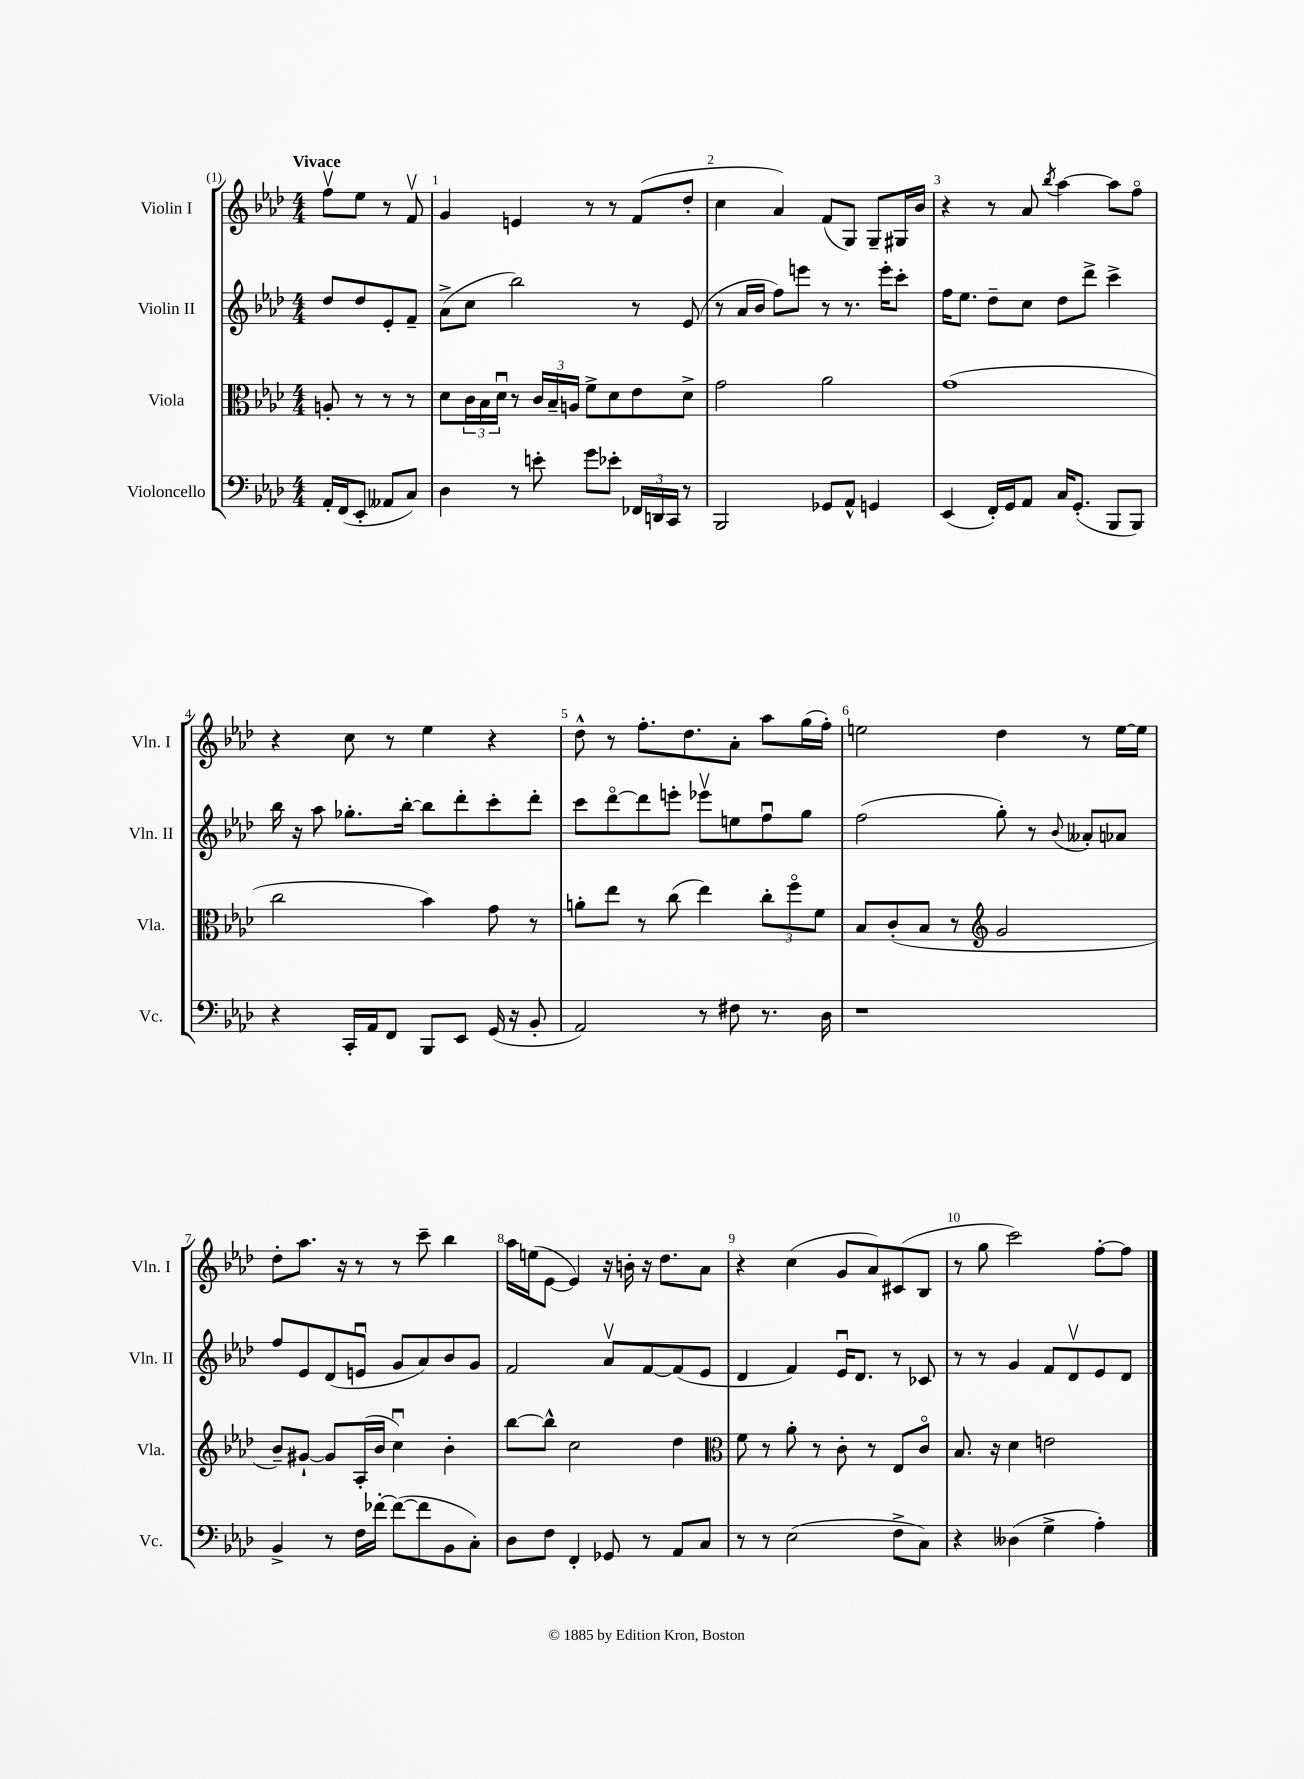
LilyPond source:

<<
\new StaffGroup <<
\new Staff = "s0" \with { instrumentName = "Violin I" shortInstrumentName = "Vln. I" } {
    \clef treble \key aes \major \numericTimeSignature \time 4/4 \partial 2 \tempo "Vivace"
    f''8\upbow ees''8 r8 f'8\upbow |
    g'4 e'4 r8 r8 f'8( des''8-. |
    c''4 aes'4) f'8( g8) g8-- gis16 bes'16 |
    r4 r8 aes'8 \acciaccatura { bes''8 } aes''4~ aes''8 f''8\flageolet |
    r4 c''8 r8 ees''4 r4 |
    des''8-^ r8 f''8.-. des''8. aes'8-. aes''8 g''16( f''16-.) |
    e''2 des''4 r8 e''16~ e''16 |
    des''8-. aes''8. r16 r8 r8 c'''8-- bes''4 |
    aes''16 e''16( ees'8~ ees'4) r16 b'16-. r16 des''8. aes'8 |
    r4 c''4( g'8 aes'8) cis'8( bes8 |
    r8 g''8 c'''2) f''8~-. f''8 \bar "|." |
}
\new Staff = "s1" \with { instrumentName = "Violin II" shortInstrumentName = "Vln. II" } {
    \clef treble \key aes \major \numericTimeSignature \time 4/4 \partial 2
    des''8 des''8 ees'8-. f'8-- |
    aes'8->( c''8 bes''2) r8 ees'8( |
    r8 aes'16 bes'16 f''8) e'''8 r8 r8. e'''16-. c'''8-. |
    f''16 ees''8. des''8-- c''8 des''8 des'''8-> c'''4-> |
    bes''16 r16 aes''8 ges''8.-. bes''16~-. bes''8 des'''8-. c'''8-. des'''8-. |
    c'''8 des'''8~\flageolet des'''8 e'''8-. ees'''8\upbow e''8 f''8\downbow g''8 |
    f''2( g''8-.) r8 \appoggiatura { bes'8 } aeses'8-. aes'8 |
    f''8 ees'8 des'8( e'8\downbow g'8 aes'8) bes'8 g'8 |
    f'2 aes'8\upbow f'8~ f'8( ees'8 |
    des'4 f'4) ees'16\downbow des'8. r8 ces'8 |
    r8 r8 g'4 f'8 des'8\upbow ees'8 des'8 \bar "|." |
}
\new Staff = "s2" \with { instrumentName = "Viola" shortInstrumentName = "Vla." } {
    \clef alto \key aes \major \numericTimeSignature \time 4/4 \partial 2
    a8-. r8 r8 r8 |
    des'8 \tuplet 3/2 { c'16 bes16 des'16\downbow } r8 \tuplet 3/2 { c'16 bes16-- a16 } f'8-> des'8 ees'8 des'8-> |
    g'2 aes'2 |
    g'1( |
    c''2 bes'4) g'8 r8 |
    a'8-. ees''8 r8 c''8( ees''4) \tuplet 3/2 { c''8-. f''8\flageolet f'8 } |
    bes8 c'8-.( bes8 r8 \clef treble g'2 |
    bes'8--) gis'8~-! gis'8 aes16-.( bes'16 c''4\downbow) bes'4-. |
    bes''8~ bes''8-^ c''2 des''4 |
    \clef alto f'8 r8 aes'8-. r8 c'8-. r8 ees8 c'8\flageolet |
    bes8. r16 des'4 e'2 \bar "|." |
}
\new Staff = "s3" \with { instrumentName = "Violoncello" shortInstrumentName = "Vc." } {
    \clef bass \key aes \major \numericTimeSignature \time 4/4 \partial 2
    aes,16-. f,16( ees,8-. aeses,8 c8) |
    des4 r8 e'8-. g'8 ees'8-. \tuplet 3/2 { fes,16 d,16 c,16 } r8 |
    bes,,2 ges,8 aes,8-^ g,4 |
    ees,4( f,16-.) g,16 aes,8 c16 g,8.-.( bes,,8 bes,,8) |
    r4 c,16-. aes,16 f,8 bes,,8 ees,8 g,16( r16 bes,8-. |
    aes,2) r8 fis8 r8. des16 |
    r1 |
    bes,4-> r8 f16 fes'16~-. fes'8~( fes'8 bes,8 c8-.) |
    des8 f8 f,4-. ges,8 r8 aes,8 c8 |
    r8 r8 ees2( f8-> c8) |
    r4 deses4( g4-> aes4-.) \bar "|." |
}
>>
>>
\layout { \context { \Score \override BarNumber.break-visibility = ##(#f #t #t) barNumberVisibility = #all-bar-numbers-visible } }
